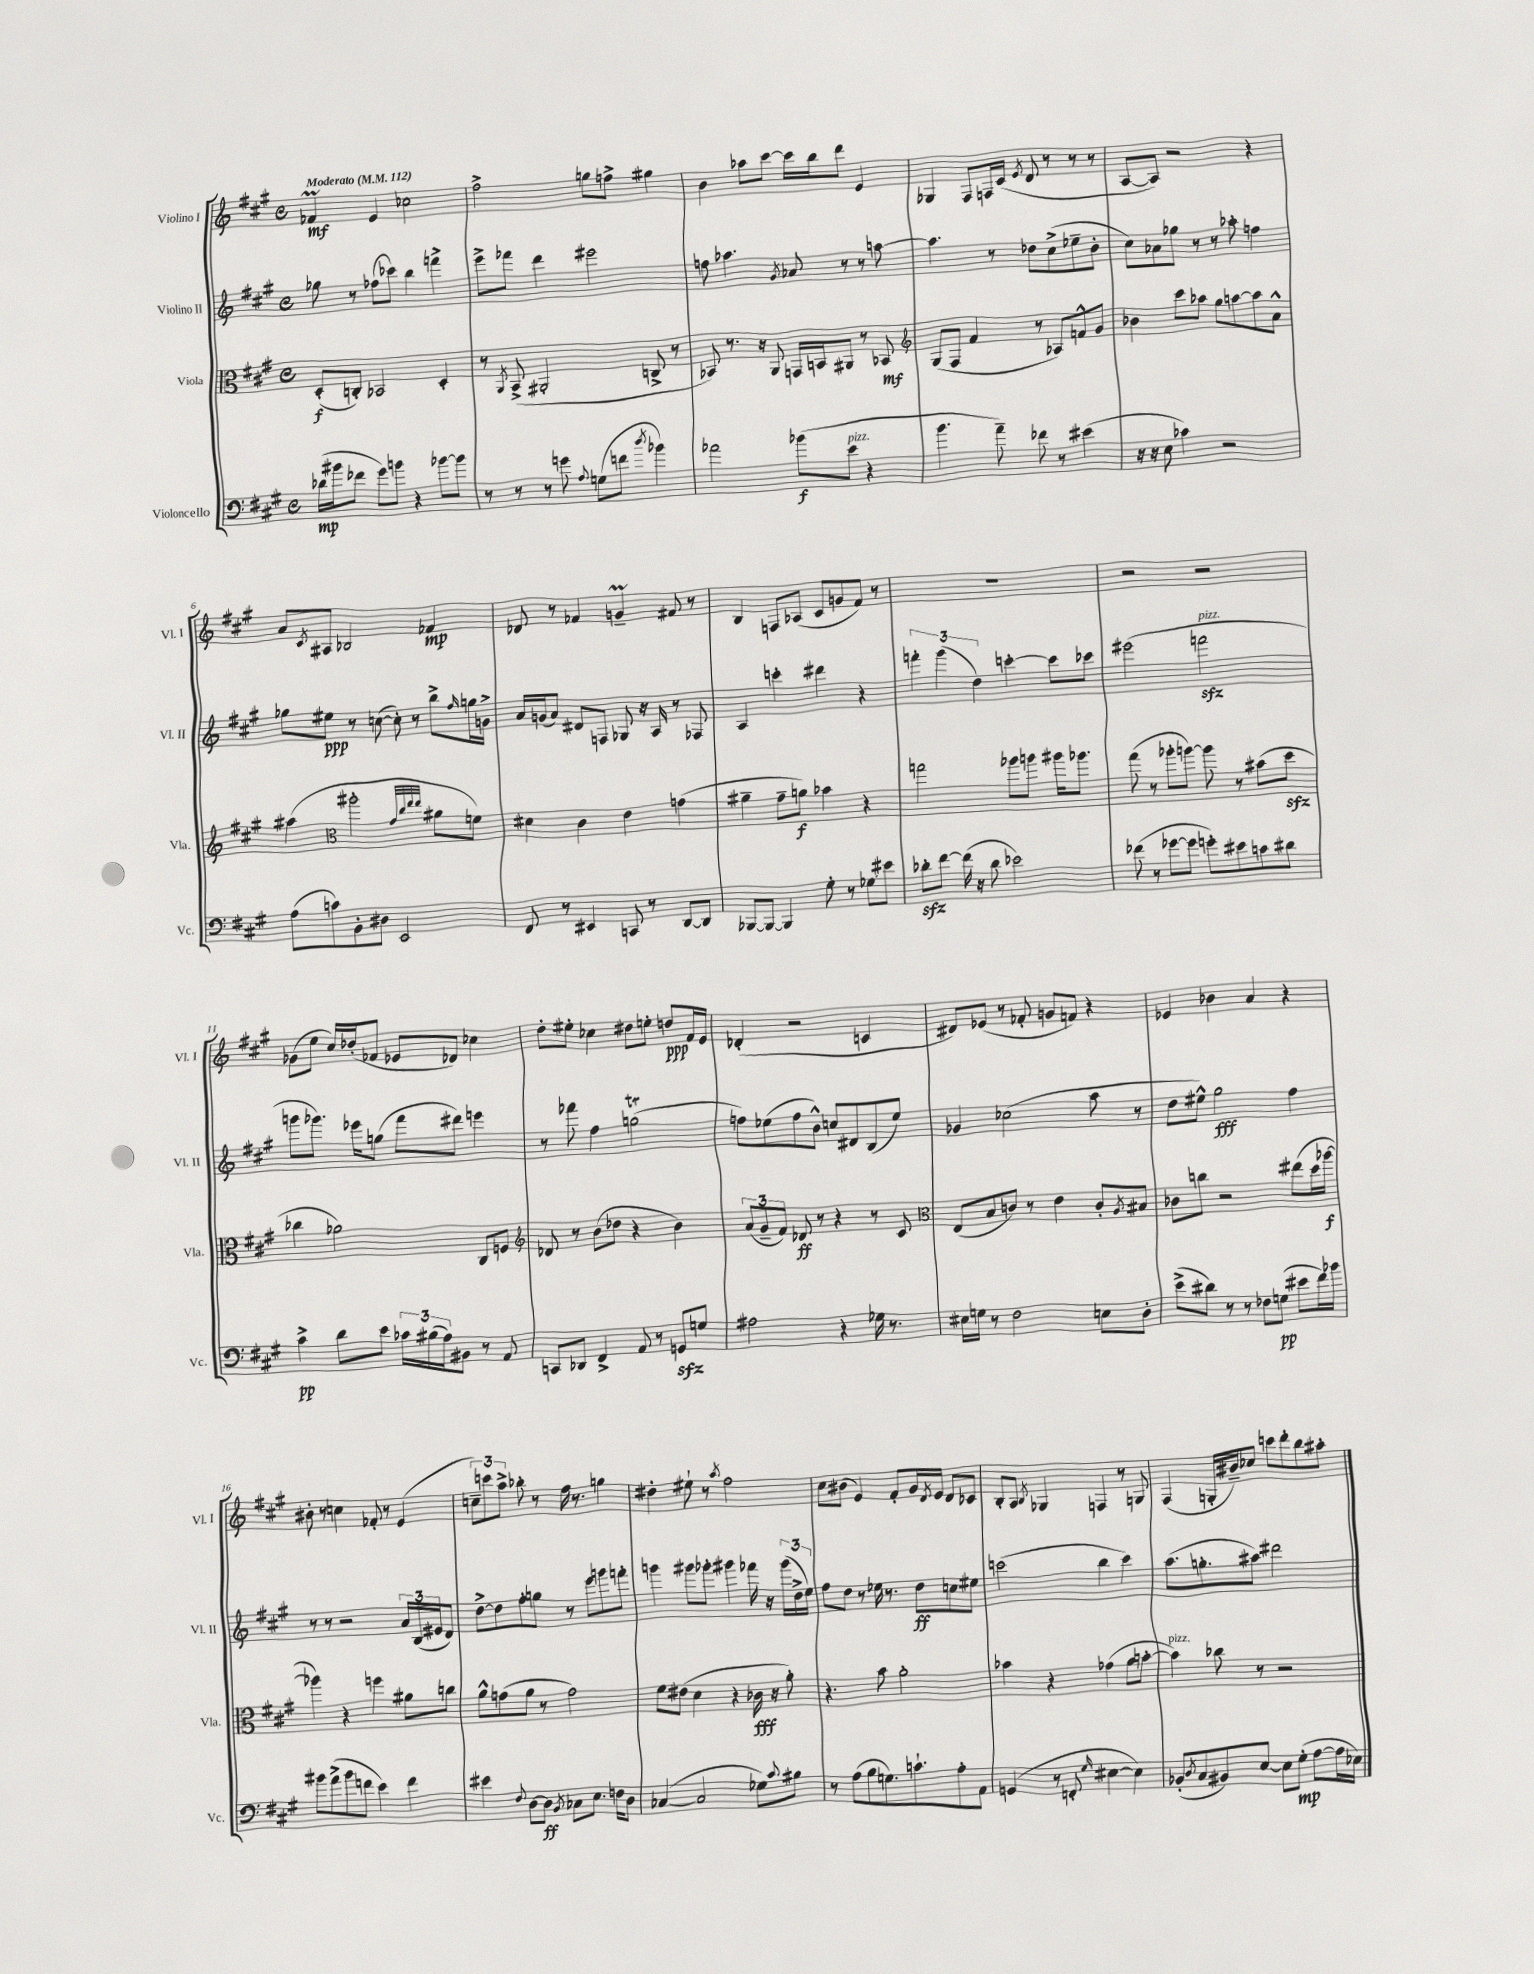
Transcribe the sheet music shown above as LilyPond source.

<<
\new StaffGroup <<
\new Staff = "s0" \with { instrumentName = "Violino I" shortInstrumentName = "Vl. I" } {
    \clef treble \key a \major \defaultTimeSignature \time 4/4 \tempo "Moderato" 4 = 112
    fes'4\prall\mf e'4 ces''2 |
    fis''2-> g''8 f''8-> gis''4 |
    b'4 aes''8 cis'''8~ cis'''16 b''16 d'''8 e'4 |
    ges4 fis8 f16 cis'16( \acciaccatura { e'8 } d'8 r8 r8 r8 |
    a8~ a8) r2 r4 |
    a'8 \acciaccatura { cis'8 } ais8 bes2 fes'4\mp |
    des'8 r8 fes'4 g'4--\prall fis'8 r8 |
    b4 f8 aes8( cis'8 g'8 fis'8) r8 |
    R1 |
    r2 r2 |
    ges'8( e''8 cis''16) des''16-.( fes'8 ees'8 des'8) ces''4 |
    d''8-. eis''8-. ces''4 dis''8 e''8-. d''8\ppp fis'16 e'16 |
    des'4-.( r2 c'4 |
    dis'8) ees'8( r8 fes'8-. g'8 f'8) r4 |
    ees'4 bes'4 a'4 r4 |
    bis'8-. r8 c''4 fes'8-. r8 e'4( |
    \tuplet 3/2 { c''8--) c'''8 a''8-> } bes''8-. r8 fis''16 r8. g''4 |
    dis''4-. eis''8-! r8 \acciaccatura { a''8 } fis''2 |
    cis''8 bis'8( e'4) fis'8-. gis'16 \acciaccatura { d'8 } e'16 d'8 ces'8 |
    b8-. a8 \acciaccatura { b8 } ges4 f4 r8 g8 |
    fis4( g16-. bis'16--) ces''8 c'''8 d'''8-. b''8 ais''8-. \bar "|." |
}
\new Staff = "s1" \with { instrumentName = "Violino II" shortInstrumentName = "Vl. II" } {
    \clef treble \key a \major \defaultTimeSignature \time 4/4
    ges''8 r8 fes''8( ces'''8) b''4 f'''4-> |
    e'''8-> fes'''8 d'''4 eis'''2 |
    f''8 aes''4. \acciaccatura { gis'8 } aes'8 r8 r8 a''8~ |
    a''4. r8 des''8 cis''8->( ees''8-- b'8-. |
    cis''8) aes'8 ges''8 r8 r8 aes''8-. f''4 |
    ges''8 eis''8\ppp r8 c''8~( c''8-.) r8 b''8-> \grace { fis''16 } g''16 g'16-> |
    a'16 g'16( a'8) \once \override Glissando.style = #'zigzag dis'8\glissando f8 ges8 r16 a16 r8 fes8 |
    a4 c'''4-. dis'''4 r4 |
    \tuplet 3/2 { f'''4-. gis'''4( d''4) } c'''4~-. c'''8 ces'''8 |
    eis'''2( f'''2\sfz^\markup { \italic "pizz." } |
    g'''8 ges'''8.) ees'''16 g''8( fis'''8 dis'''8) e'''4 |
    r8 fes'''8 fis''4 g''2\trill( |
    f''8) ees''8( f''8 b'8-^) c''8 dis'8 b8( ees''8) |
    ges'4 ces''2( a''8 r8 |
    d''8 eis''8-^) gis''2\fff fis''4 |
    r8 r8 r2 \tuplet 3/2 { a'16 b16( eis'16 } d'8) |
    d''8~-> d''8 fis''8-. g''8 r8 e'''8 g'''8 f'''8-. |
    g'''4 gis'''8 ges'''8-. gis'''4 fes'''16 r16 \tuplet 3/2 { gis'''16( d''16-> e''16) } |
    fis''8 d''8 r8 ees''16 r8. d''8\ff c''8 eis''8 |
    c'''2( b''4 c'''4) |
    a''8.( g''8.-. ais''8) dis'''2 \bar "|." |
}
\new Staff = "s2" \with { instrumentName = "Viola" shortInstrumentName = "Vla." } {
    \clef alto \key a \major \defaultTimeSignature \time 4/4
    d8-.\f( c8-.) bes,2 d4-. |
    r8 \acciaccatura { a,8 } b,8->( ais,2-. c8-> r8 |
    bes,8) r8. r16 a,8 g,16 b,16 ais,8 r8 bes,8\mf |
    \clef treble gis8( fis8 fis'4 r8 aes8) f'8-^ gis'8 |
    bes'4 cis'''8 aes''8 gis''8 a''8~ a''8 a'8-^ |
    ais''4( \clef alto ais''2-. \grace { gis'32 cis''32 e''32 e''32 } ais'8 f'8) |
    dis'4 cis'4 e'4 g'4( |
    ais'4-- gis'8-- a'8\f) bes'4 r4 |
    g''2 aes''8 a''8 ais''16 aes''8. |
    gis''8( r8 aes''8-. a''8~) a''8 r8 bis'8( d''8\sfz |
    ces''4 aes'2) cis8 f8 |
    \clef treble des'8 r8 b'8( des''8 r4 b'4) |
    \tuplet 3/2 { a'8( gis'8-- fis'8) } des'8\ff r8 r4 r8 cis'8 |
    \clef alto e8( b8 c'8) r8 e'4 c'8-. \acciaccatura { a8 } bis8 |
    ces'8 c''8 r2 eis''8( d''16 aes''16~\f |
    aes''4) r4 f''4 ais'8 c''8 |
    a'8-^ g'8( a'8 r8 g'2) |
    fis'8 eis'8( d'4 r4 ces'16\fff r16 a'8-.) |
    r4. b'8 a'2-. |
    bes'4 r4 ges'4( a'8 b'8~-. |
    b'4^\markup { \italic "pizz." }) ces''8 r8 r2 \bar "|." |
}
\new Staff = "s3" \with { instrumentName = "Violoncello" shortInstrumentName = "Vc." } {
    \clef bass \key a \major \defaultTimeSignature \time 4/4
    des'16\mp( bis'16 fes'8 gis'8) b'8 r4 bes'8~ bes'8 |
    r8 r8 r8 g'8 \appoggiatura { a8 } g8( f'8 \acciaccatura { d''8 } bes'4) |
    aes'2 bes'8\f( e'8^\markup { \italic "pizz." } r4 |
    b'4. a'8--) fes'8 r8 eis'4( |
    r16 r16 e8 ces'4) r2 |
    a8( c'8) b,8-. dis8 e,2 |
    fis,8 r8 eis,4 c,8 r8 d,8~ d,8 |
    bes,,8~ bes,,8~ bes,,4 gis8-. r8 ges8\glissando eis'8 |
    des'8-.\sfz fis'8~ fis'16( r16 des'8 ees'2) |
    fes'8( r8 ges'8~ ges'8 g'8-.) eis'8 c'8 dis'8 |
    cis'4->\pp d'8 e'8 \tuplet 3/2 { ces'16 bis16( a16) } bis,8 r8 a,8 |
    c,8 des,8 fis,4-> a,8 r8 g,8\sfz g8 |
    ais2 r4 ges16 r8. |
    eis16 g16 r8 fis2 e8 d8-. |
    e'8->( dis'8) r8 r8 fes8 g8\pp( eis'8 fis'16) bes'16 |
    bis'8 a'8->( bis'8 f'8 e'4) f'4 |
    eis'4 \appoggiatura { fis8 } d8~ d8\ff \acciaccatura { b,8 } ces8 e8. f16 d8 |
    ces4~( ces2 ges8) \appoggiatura { cis'8 } bis8 |
    r8 a8( b8 g8.) c'8.-! a8-. a,8 |
    g,4( r8 f,8-. \grace { gis16 } eis4~ eis4) |
    bes,8-.( \acciaccatura { d8 } cis8 bis,8) e8~ e8 gis8-.\mp( a8~ a16 ees16) \bar "|." |
}
>>
>>
